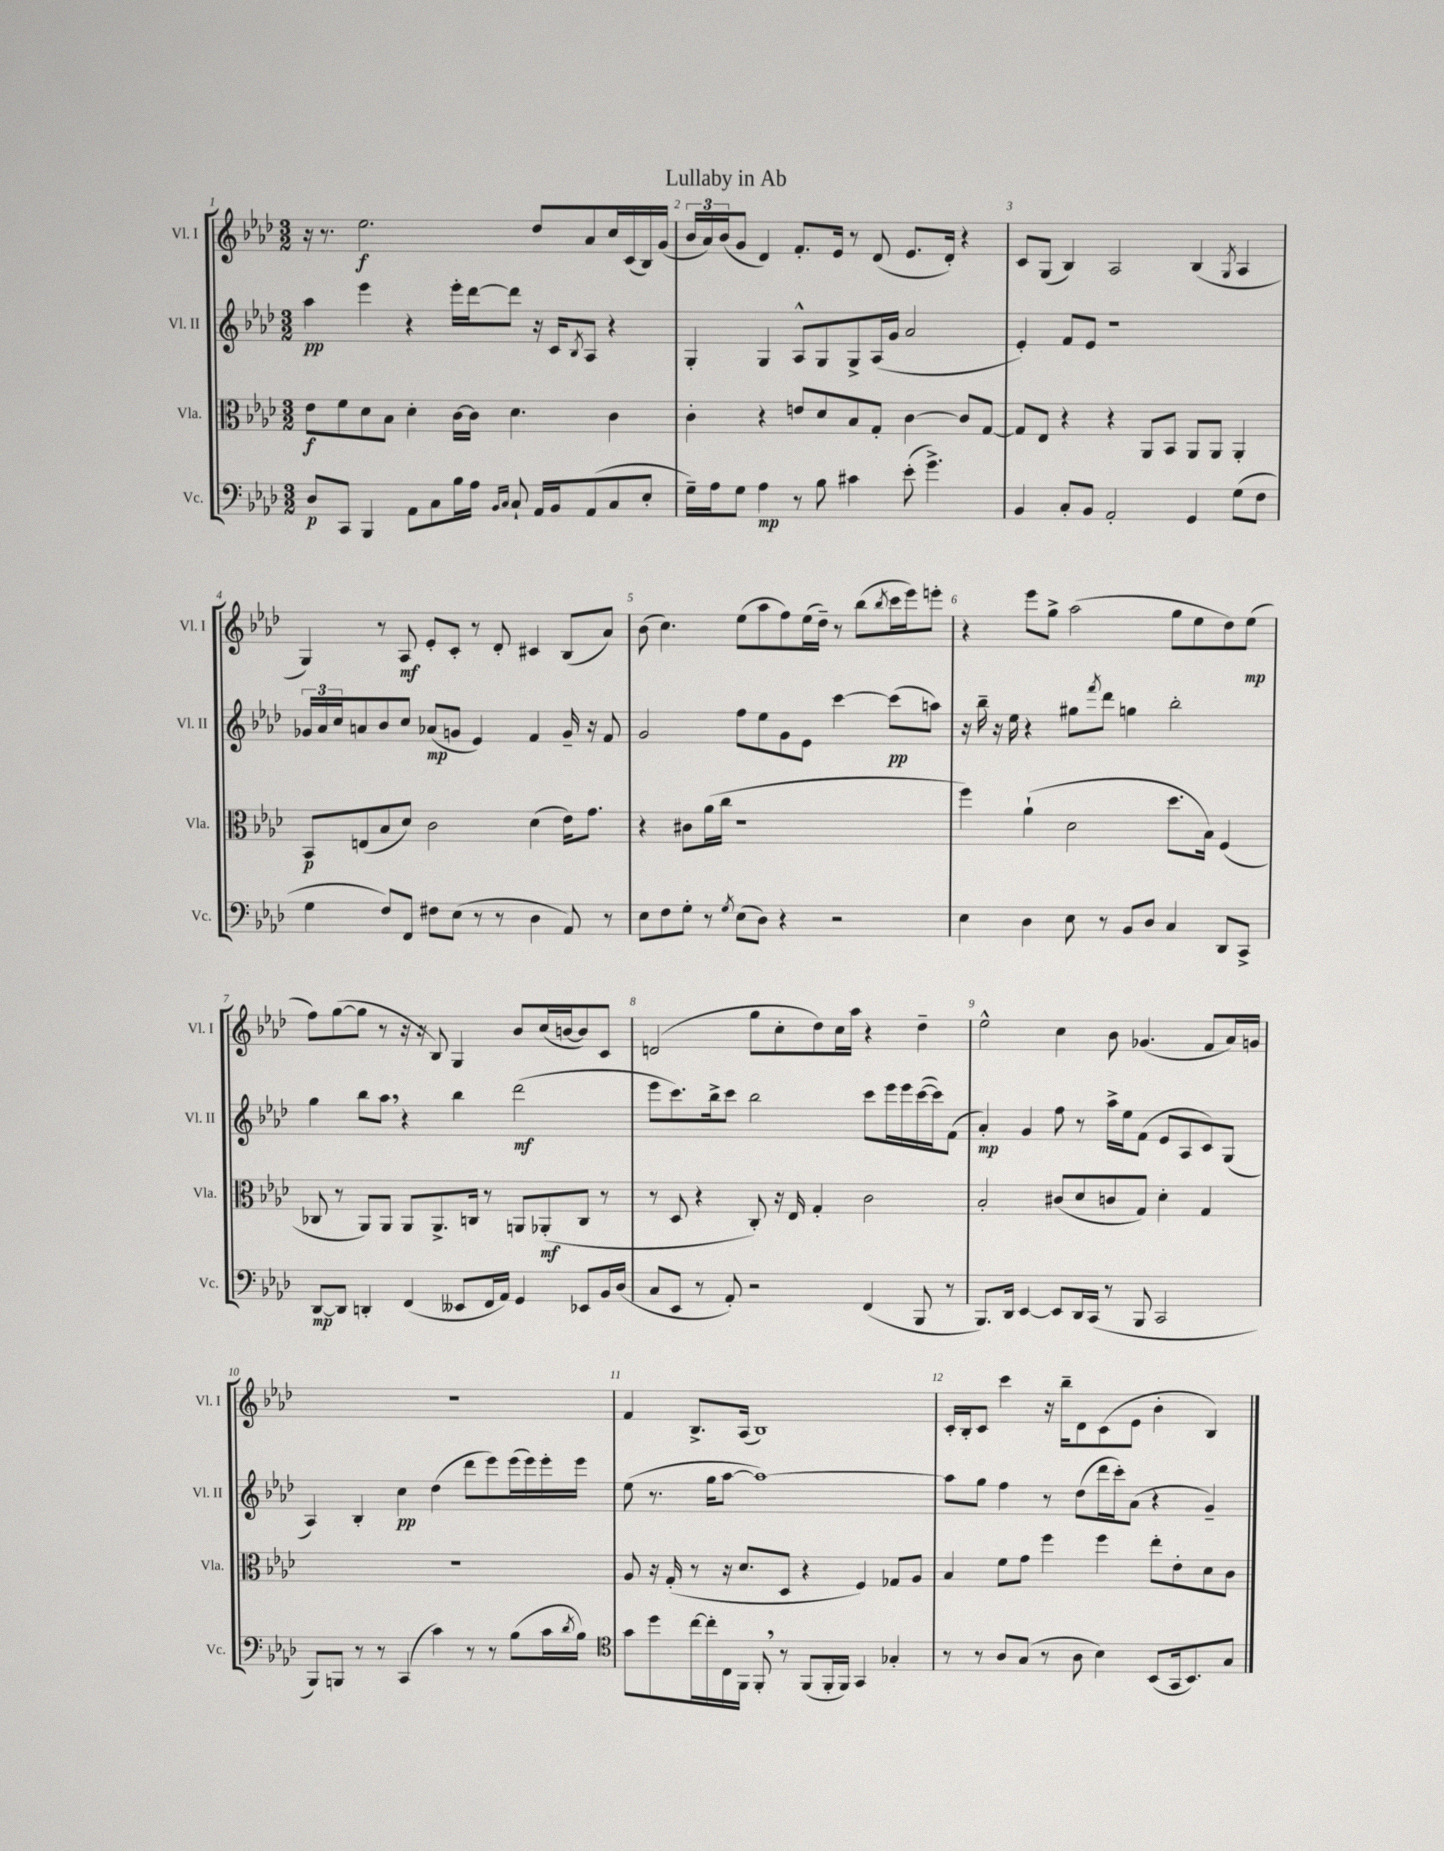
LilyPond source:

\header { title = "Lullaby in Ab" }
<<
\new StaffGroup <<
\new Staff = "s0" \with { instrumentName = "Vl. I" shortInstrumentName = "Vl. I" } {
    \clef treble \key aes \major \numericTimeSignature \time 3/2
    r16 r8. ees''2.\f des''8 aes'8 c''16 c'16( bes16) g'16( |
    \tuplet 3/2 { bes'16 aes'16) bes'16( } g'8 des'4) f'8.-. ees'16 r8 des'8( ees'8. des'16-.) r4 |
    c'8 g8( bes4) aes2 bes4( \acciaccatura { g8 } aes4 |
    g4) r8 aes8\mf ees'8-. c'8-. r8 des'8-. cis'4 bes8( aes'8) |
    bes'8( c''4.) ees''8( aes''8 f''8) ees''16( des''16--) r8 bes''8( \acciaccatura { bes''8 } c'''16 ees'''16) e'''8-. |
    r4 ees'''8 g''8-> aes''2( g''8 ees''8 des''8) ees''8\mp( |
    f''8) g''8~( g''8 r8 r16 r16 bes8) g4 bes'8 c''16( b'16~ b'8) c'8 |
    d'2( g''8 c''8-. des''8) c''16 aes''16 r4 des''4-- |
    ees''2-^ c''4 bes'8 ges'4.( f'8 aes'16) g'16 |
    R1. |
    f'4 bes8.-> aes16( bes1) |
    c'16-. bes16-. c'8 c'''4 r16 bes''16-- des'8 c'8( ees'8 bes'4-. bes4) \bar "|." |
}
\new Staff = "s1" \with { instrumentName = "Vl. II" shortInstrumentName = "Vl. II" } {
    \clef treble \key aes \major \numericTimeSignature \time 3/2
    aes''4\pp ees'''4 r4 ees'''16-. des'''16~ des'''8 r16 c'16 \acciaccatura { bes8 } aes8 r4 |
    g4-. g4 aes8-^ g8 g8-> aes16( g'16 aes'2 |
    ees'4-.) f'8 ees'8 r1 |
    \tuplet 3/2 { ges'16 aes'16 c''16 } a'8 bes'8 c''8 aes'8\mp( g'8 ees'4) f'4 g'16-- r16 f'8 |
    g'2 f''8 ees''8 g'8 ees'8 c'''4~ c'''8\pp( a''8) |
    r16 bes''16-- r16 ees''16 r4 gis''8 \acciaccatura { f'''8 } des'''8 g''4 bes''2-. |
    g''4 bes''8 aes''8 \breathe r4 bes''4 des'''2\mf( |
    ees'''8 c'''8.) bes''16-> c'''8 bes''2 c'''8 ees'''16 ees'''16 c'''16~( c'''16) f'8( |
    aes'4-.\mp) g'4 f''8 r8 aes''16-> ees''16 f'8( ees'8 aes8 c'8) g8( |
    aes4) bes4-. c''4\pp des''4( des'''8 ees'''8) ees'''16( ees'''16) ees'''16-. ees'''16 |
    ees''8( r8. g''16 aes''8~ aes''1~) |
    aes''8 g''8 f''4 r8 des''8( des'''16 c'''16-.) aes'8( r4 g'4--) \bar "|." |
}
\new Staff = "s2" \with { instrumentName = "Vla." shortInstrumentName = "Vla." } {
    \clef alto \key aes \major \numericTimeSignature \time 3/2
    ees'8\f f'8 des'8 bes8 des'4-. c'16~ c'16 des'4. c'4 |
    c'4-. r4 e'8 des'8 bes8 g8-. c'4~ c'8 g8~ |
    g8 ees8 r4 r4 aes,8 bes,8 aes,8 aes,8 aes,4-. |
    bes,8\p e8( bes8 des'8) c'2 des'4( ees'16) g'8. |
    r4 cis'8 aes'16( c''16 r1 |
    f''4) aes'4-!( des'2 des''8. bes16) f4( |
    ces8 r8 aes,8) aes,8 aes,8 aes,8.-> c16 r8 a,8 aes,8-.\mf( c8 r8 |
    r8 des8 r4 c8-.) r16 ees16 g4-. c'2 |
    bes2-. cis'8( des'8 c'8 g8) des'4-. g4 |
    r1. |
    aes8 r16 g16-.( r8 r16 des'8. des8 r4 f4) ges8 aes8 |
    bes4 f'8 g'8 f''4 f''4 ees''8-. ees'8-. des'8 c'8 \bar "|." |
}
\new Staff = "s3" \with { instrumentName = "Vc." shortInstrumentName = "Vc." } {
    \clef bass \key aes \major \numericTimeSignature \time 3/2
    des8\p c,8 bes,,4 aes,8 c8 bes16 aes16 \grace { bes,16 c16 } c8-! aes,16 bes,16 aes,8( c8 ees8-. |
    g16--) aes16 g8 aes4\mp r8 bes8 cis'4 ees'8-.( g'4.->) |
    bes,4 c8-. bes,8 aes,2-. g,4 g8( f8 |
    g4 f8) f,8 fis8 ees8( r8 r8 des4 aes,8) r8 |
    ees8 f8 g8-. r8 \acciaccatura { g8 } ees8( des8) r4 r2 |
    ees4 des4 ees8 r8 bes,8 des8 c4 des,8 c,8-> |
    des,8~\mp des,8 d,4-. f,4( eeses,8 f,16 aes,16) g,4 ees,8 bes,16 des16( |
    c8 ees,8 r8 aes,8-.) r2 f,4( bes,,8 r8 |
    bes,,8.) des,16 ees,4~ ees,8 des,16 c,16( r8 bes,,8 c,2 |
    bes,,8) b,,8 r8 r8 c,4( c'4) r8 r8 bes8( c'16 \acciaccatura { des'8 } bes16) |
    \clef tenor g'8 des''8 c''16~ c''16-. c16 f,16 f,8-. \breathe r8 f,8( f,16-. f,16) g,4 ges4-. |
    r8 r8 aes8 g8( r8 aes8 bes4) bes,8( g,16 bes,8.) g8 \bar "|." |
}
>>
>>
\layout { \context { \Score \override BarNumber.break-visibility = ##(#f #t #t) barNumberVisibility = #all-bar-numbers-visible } }
